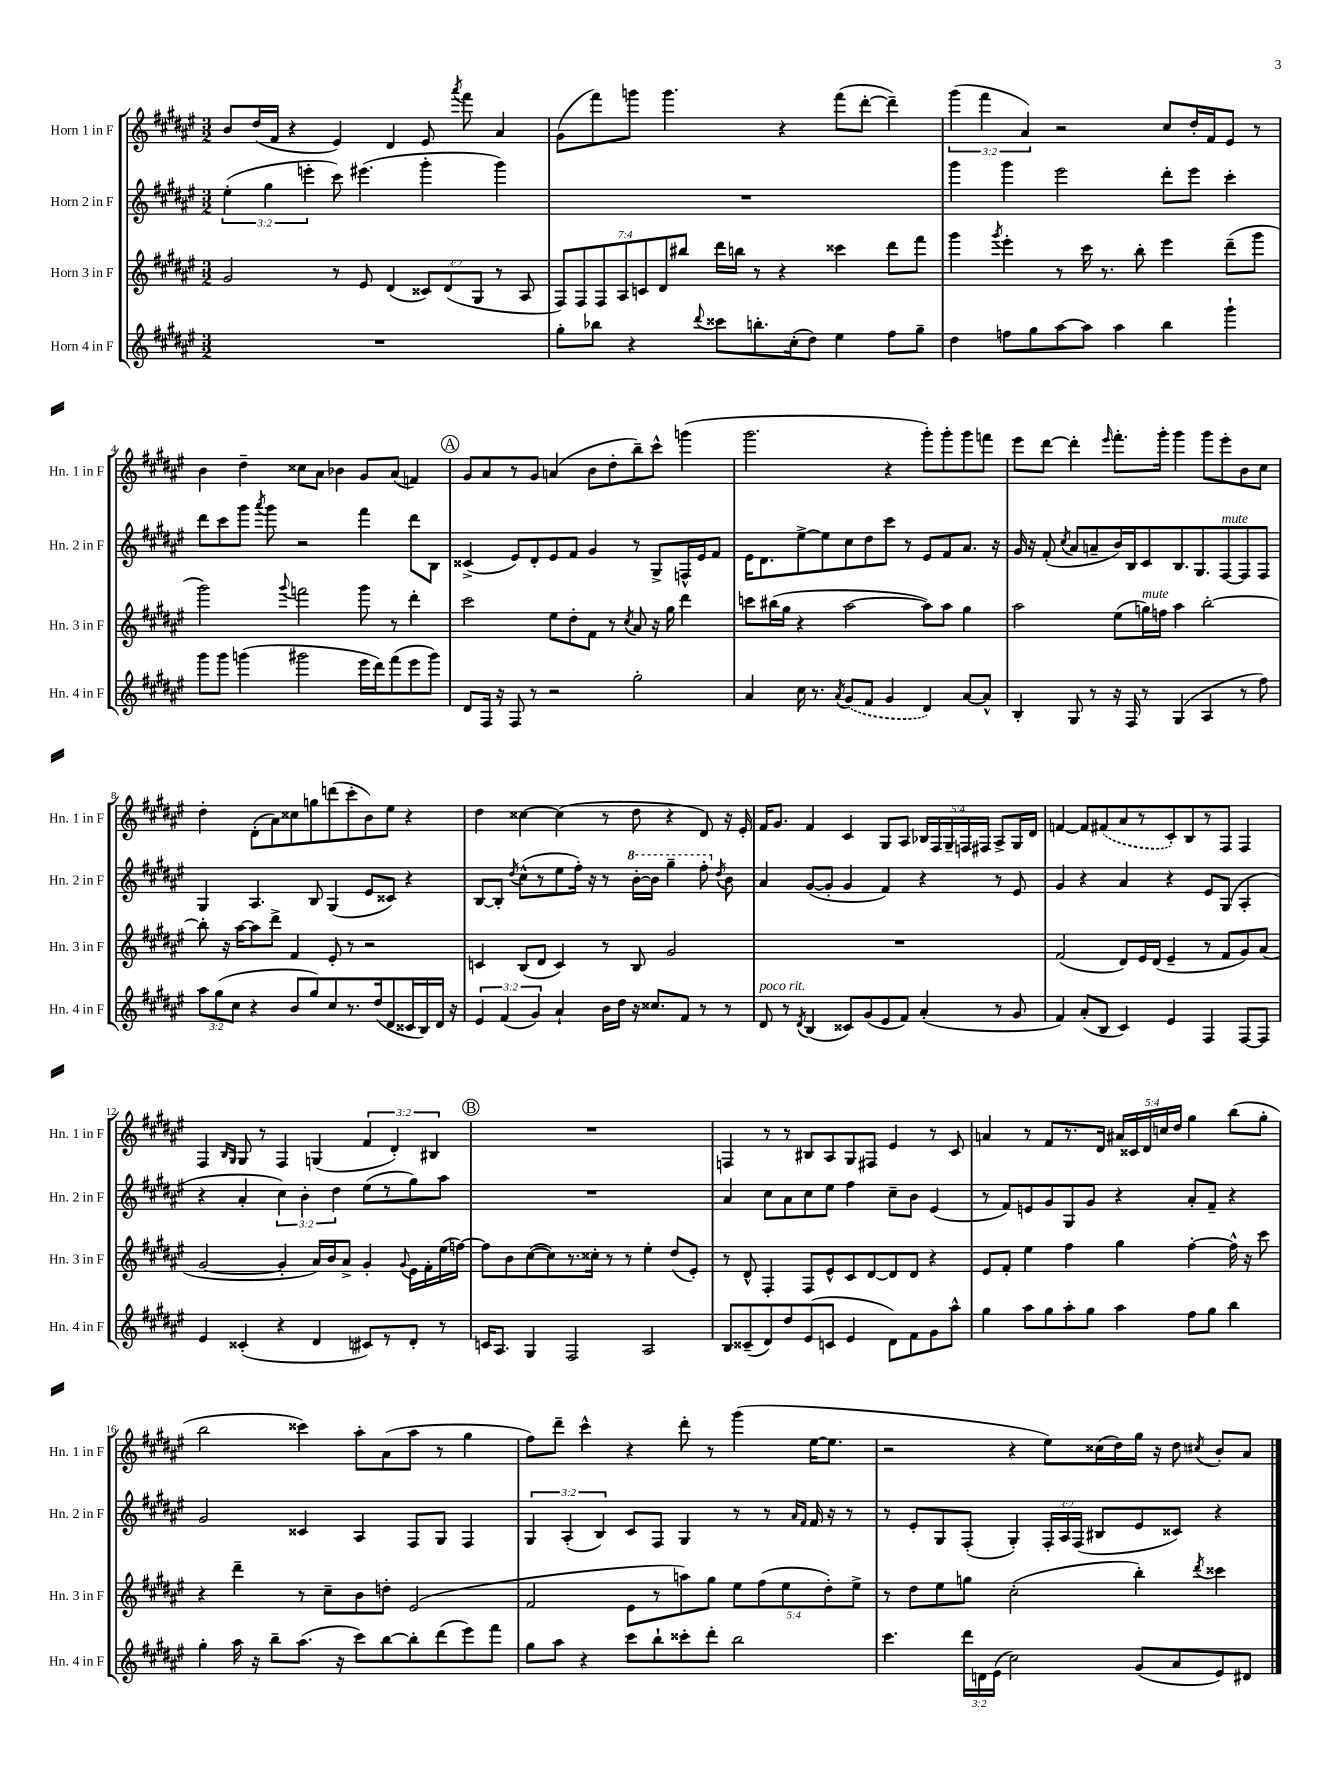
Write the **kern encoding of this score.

**kern	**kern	**kern	**kern
*staff4	*staff3	*staff2	*staff1
*clefG2	*clefG2	*clefG2	*clefG2
*k[f#c#g#d#a#e#]	*k[f#c#g#d#a#e#]	*k[f#c#g#d#a#e#]	*k[f#c#g#d#a#e#]
*M3/2	*M3/2	*M3/2	*M3/2
1.r	2g#	(6ee#'	8b
.	.	.	(16dd#
.	.	6gg#	.
.	.	.	16f#
.	.	.	4r
.	.	6eee'	.
.	8r	8ccc#)	4e#)
.	8e#	(4.eee#	.
.	(4d#	.	4d#
.	12c##)	4ggg#'	8e#
.	(12d#	.	.
.	.	.	8qaaa#
.	.	.	8fff#
.	12G#	.	.
.	8r	4ggg#)	4a#
.	8A#	.	.
=	=	=	=
8gg#'	14F#)	1.r	(8g#
.	14F#	.	.
8bb-	.	.	8fff#)
.	14F#	.	.
.	14A#	.	.
4r	.	.	8ggg
.	14c	.	.
.	14d#	.	.
.	.	.	4.ggg
.	14bb#	.	.
8qqddd#	.	.	.
8ccc##	16ddd#	.	.
.	16bb	.	.
8.bb'	8r	.	.
.	4r	.	4r
(16cc#'	.	.	.
8dd#)	.	.	.
4ee#	4ccc##	.	(8fff#
.	.	.	[8ddd#'
8ff#	8ddd#	.	4ddd#~])
8gg#~	8fff#	.	.
=	=	=	=
4dd#	4ggg#	4ggg#	(6ggg#
.	.	.	6fff#
.	8qggg#	.	.
8ff	4eee#'	4ggg#	.
.	.	.	6a#)
8gg#	.	.	.
[8aa#	8r	2eee#	2r
8aa#]	16ccc#	.	.
.	8.r	.	.
4aa#	.	.	.
.	8bb'	.	.
4bb	4eee#	8ddd#'	8cc#
.	.	8eee#	16dd#'
.	.	.	16f#
4ggg#`	(8ddd#~	4ccc#'	8e#
.	8ggg#	.	8r
=	=	=	=
8ggg#	2ggg#)	8ddd#	4b
8ggg#	.	8ccc#	.
(4ggg	.	8ggg#	4dd#~
.	.	8qaaa#	.
.	.	8ggg#	.
.	8qqggg#	.	.
2ggg#	2fff	2r	8cc##
.	.	.	8a#
.	.	.	4b-
16eee#	8ggg#	4fff#	8g#
16ddd#)	.	.	.
(8fff#	8r	.	(8a#
8eee#	4ddd#'	8ddd#	4f)
8ggg#)	.	8B	.
=	=	=	=
8d#	2ccc#	(4c##^	8g#
16F#	.	.	8a#
16r	.	.	.
8F#	.	8e#)	8r
8r	.	8d#'	8g#
2r	8ee#	8e#	(4a
.	8dd#'	8f#	.
.	8f#	4g#	8b
.	8r	.	8dd#'
.	8qcc#	.	.
2gg#'	8a#	8r	8bb~)
.	16r	8G#^	8ccc#^^
.	16gg#	.	.
.	4ddd#	16F^^	(4ggg
.	.	16e#	.
.	.	8f#	.
=	=	=	=
4a#	8ccc	16e#	2.ggg#
.	.	8.d#	.
.	(16bb#	.	.
.	16gg#	.	.
16cc#	4r	[8ee#^	.
8.r	.	.	.
.	.	8ee#]	.
8qa#	.	.	.
(8g#	[2aa#	8cc#	.
8f#	.	8dd#	.
4g#	.	8ccc#	4r
.	.	8r	.
4d#)	8aa#])	8e#	8ggg#')
.	8aa#	8f#	8ggg#'
[8a#	4gg#	8.a#	8ggg#
8a#^^]	.	.	8fff
.	.	16r	.
=	=	=	=
4B'	2aa#	16g#	8eee#
.	.	16r	.
.	.	(8f#'	[8ddd#
.	.	8qcc#	.
8G#	.	8a#	4ddd#']
8r	.	8a~	.
.	.	.	16qqeee#
16r	(8ee#	16b)	8.fff#'
16F#	.	16B	.
8r	16gg)	8c#	.
.	16ff	.	16ggg#'
(4G#	4aa#	8.B	4ggg#
.	.	8.G#	.
4A#	[2bb'	.	8ggg#
.	.	[8F#	8eee#'
8r	.	8F#]	8b
8ff#)	.	8F#	8cc#
=	=	=	=
12aa#	8bb']	4G#	4dd#'
(12gg#	.	.	.
.	16r	.	.
12cc#	.	.	.
.	[16aa#	.	.
4r	8aa#]	4.A#	(8d#'
.	8ddd#^	.	8a#)
8b	4f#	.	8cc##
8gg#)	.	8B	8gg
8cc#	8e#'	(4G#	(8ddd
8.r	8r	.	8ccc#'
.	2r	8e#	8b)
(16dd#	.	.	.
8d#	.	8c##)	8ee#
16c##	.	4r	4r
16B)	.	.	.
16d#	.	.	.
16r	.	.	.
=	=	=	=
6e#	4c	[8B	4dd#
.	.	8B']	.
(6f#	.	.	.
.	.	8qdd#	.
.	(8B	(8cc#^^	[4cc##
6g#)	.	.	.
.	8d#	8r	.
4a#`	4c)	8ee#	(4cc##]
.	.	16ff#')	.
.	.	16r	.
16b	8r	8r	8r
16dd#	.	.	.
16r	8B	[16bb'	8dd#
8.cc##	.	16bb]	.
.	2g#	4ggg#~	4r
8f#	.	.	.
8r	.	8fff#'	8d#)
.	.	8qdd#	.
8r	.	8b	16r
.	.	.	16e#'
=	=	=	=
8d#	1.r	4a#	16f#
.	.	.	8.g#
8r	.	.	.
8qd#	.	.	.
(4B	.	([8g#	4f#
.	.	8g#']	.
8c##)	.	4g#	4c#
(8g#	.	.	.
8e#	.	4f#)	8G#
8f#)	.	.	8A#
(4a#'	.	4r	20B-
.	.	.	20F#
.	.	.	20G#~
.	.	.	20F
.	.	.	20F#
8r	.	8r	8A#^
8g#	.	8e#	16G#
.	.	.	16d#
=	=	=	=
4f#)	(2f#	4g#	[4f
(8a#'	.	4r	8f]
8B	.	.	(8f#
4c#)	8d#)	4a#	8a#
.	16e#	.	8r
.	(16d#	.	.
4e#	4e#~	4r	8c#')
.	.	.	8B
4F#	8r	8e#	8r
.	8f#	(8G#	8F#
[8F#	8g#)	4A#'	4F#
8F#]	(8a#	.	.
=	=	=	=
4e#	[2g#	4r	4F#
.	.	.	16qqB
.	.	.	16qqG#
(4c##'	.	4a#'	8G#
.	.	.	8r
4r	4g#']	6cc#)	4F#
.	.	6b'	.
4d#	16a#)	.	(4G
.	16b	.	.
.	.	6dd#	.
.	8a#^	.	.
8c#)	4g#'	(8ee#	6f#
8r	.	8r	.
.	.	.	6d#')
.	8qqg#	.	.
8d#'	16e#	8gg#)	.
.	16f#'	.	.
.	.	.	6B#
8r	(16ee#	8aa#	.
.	[16ff)	.	.
=	=	=	=
16c	8ff]	1.r	1.r
8.A#	.	.	.
.	8b	.	.
4G#	([8cc#	.	.
.	8cc#])	.	.
2F#	8.r	.	.
.	16cc##'	.	.
.	8r	.	.
.	8r	.	.
2A#	4ee#'	.	.
.	(8dd#	.	.
.	8e#')	.	.
=	=	=	=
8B	8r	4a#	4F
(8c##~	8d#^^	.	.
8d#)	4F#'	8cc#	8r
8dd#	.	8a#	8r
(8e#	8F#	8cc#	8B#
8c	8e#^^	8ee#	8A#
4e#	8c#	4ff#	8G#
.	[8d#	.	8F#
8d#)	8d#]	8cc#~	4e#
8f#	8d#	8b	.
8g#	4r	(4e#	8r
8aa#^^	.	.	8c#
=	=	=	=
4gg#	8e#	8r	4a
.	8f#'	8f#)	.
8aa#	4ee#	8e	8r
8gg#	.	8g#	8f#
8aa#'	4ff#	8G#	8.r
8gg#	.	8g#	.
.	.	.	16d#
4aa#	4gg#	4r	20a#
.	.	.	20c##
.	.	.	20d#
.	.	.	20cc
.	.	.	20dd#
8ff#	[4ff#'	8a#'	4gg#
8gg#	.	8f#~	.
4bb	16ff#^^]	4r	(8bb
.	16r	.	.
.	8ccc#	.	8gg#'
=	=	=	=
4gg#'	4r	2g#	2bb
16aa#	4ddd#~	.	.
16r	.	.	.
8bb~	.	.	.
(8.aa#	8r	4c##	4ccc##)
.	8cc#~	.	.
16r	.	.	.
8ccc#)	8b	4A#	8aa#'
[8bb	8dd'	.	(8a#
8bb']	(2e#	8F#	8aa#
(8ddd#	.	8G#	8r
8eee#)	.	4F#	4gg#
8fff#	.	.	.
=	=	=	=
8gg#	2f#	6G#	8ff#)
8aa#	.	.	8ddd#~
.	.	(6A#'	.
4r	.	.	4ccc#^^
.	.	6B)	.
8ccc#	8e#	8c#	4r
8bb`	8r	8F#	.
8ccc##'	8aa)	4G#	8ddd#'
8ddd#'	8gg#	.	8r
2bb	10ee#	8r	(4ggg#
.	(10ff#	.	.
.	.	8r	.
.	10ee#	.	.
.	.	16qqa#	.
.	.	16qqf#	.
.	.	16f#	[16ee#
.	10dd#')	.	.
.	.	16r	8.ee#]
.	.	8r	.
.	10ee#^	.	.
=	=	=	=
4.ccc#	8r	8r	2r
.	8dd#	8e#'	.
.	8ee#	8G#	.
24ddd#	8gg	(8F#'	.
24d	.	.	.
(24e#	.	.	.
2cc#)	(2cc#'	4G#')	4r
.	.	24F#'	8ee#)
.	.	24A#	.
.	.	(24F#	.
.	.	8B#	(16cc##
.	.	.	16dd#)
(8g#	4bb')	8e#	16gg#
.	.	.	16r
8a#	.	8c##)	8dd#
.	8qddd#	.	8qcc#
8e#)	4ccc##	4r	8b'
8d#	.	.	8a#
==	==	==	==
*-	*-	*-	*-
